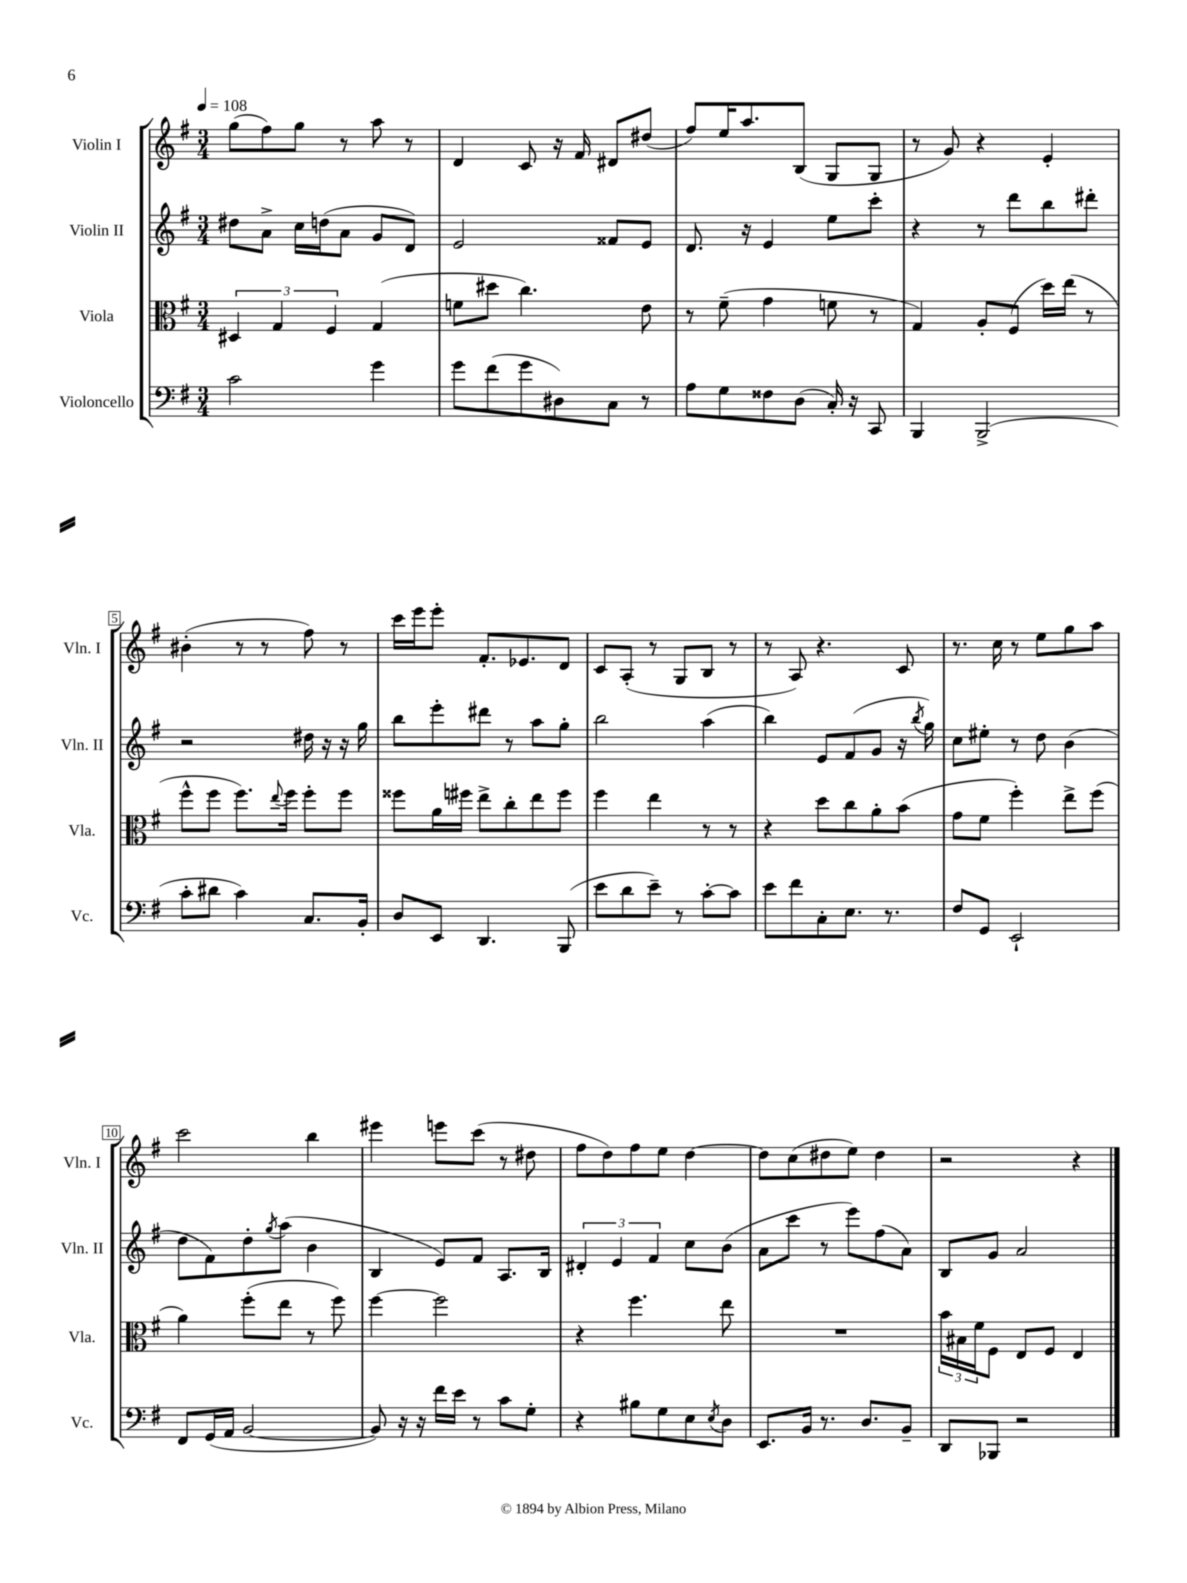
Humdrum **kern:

**kern	**kern	**kern	**kern
*staff4	*staff3	*staff2	*staff1
*clefF4	*clefC3	*clefG2	*clefG2
*k[f#]	*k[f#]	*k[f#]	*k[f#]
*M3/4	*M3/4	*M3/4	*M3/4
*MM108	*MM108	*MM108	*MM108
2c\	6D#/	8dd#\L	(8gg\L
.	.	8a^\J	8ff#\)
.	6G/	.	.
.	.	16cc\LL	8gg\J
.	.	(16dd\J	.
.	6F#/	.	.
.	.	8a\J	8r
4g\	(4G/	8g/L	8aa\
.	.	8d/J)	8r
=	=	=	=
8g\L	8f\L	2e/	4d/
(8f#\	8dd#\J	.	.
8g\	4.cc\)	.	8c/
8D#\)	.	.	16r
.	.	.	16f#/
8C\J	.	8f##/L	8d#/L
8r	8e\	8e/J	(8dd#/J
=	=	=	=
8A\L	8r	8.d/	8ff#/L)
8G\	(8f#~\	.	16ee/K
.	.	16r	8.aa/
8F##\	4g\	4e/	.
(8D\J	.	.	(8B/J
16C'/)	8f\	8ee\L	8G/L
16r	.	.	.
8CC/	8r	8ccc'\J	8G/J
=	=	=	=
4BBB/	4G/)	4r	8r
.	.	.	8g/)
(2BBB^/	8A'/L	8r	4r
.	(8F#/J	8ddd\L	.
.	16dd\LL)	8bb\	4e'/
.	(16ee\JJ	.	.
.	8r	8ddd#'\J	.
=	=	=	=
8c'\L	8ff#^^\L	2r	(4b#'\
8d#\J	8ff#\J	.	.
4c\)	8.ff#\L)	.	8r
.	.	.	8r
.	8qqee/	.	.
.	16ff#\Jk	.	.
8.C/L	8ff#'\L	16dd#\	8ff#\)
.	.	16r	.
.	8ff#\J	16r	8r
16BB'/Jk	.	16gg\	.
=	=	=	=
8D/L	8ff##\L	8bb\L	16ccc\LL
.	.	.	16eee\J
8EE/J	16a\L	8eee'\	8eee'\J
.	16ff#\JJ	.	.
4.DD/	8ee^\L	8ddd#\J	8.f#'/L
.	8cc'\	8r	.
.	.	.	8.e-/
.	8ee\	8aa\L	.
(8BBB/	8ff#\J	8gg'\J	8d/J
=	=	=	=
8e\L	4ff#\	2bb\	8c/L
8d\	.	.	(8A'/J
8e~\J)	4ee\	.	8r
8r	.	.	8G/L
[8c'\L	8r	(4aa\	8B/J
8c\]J	8r	.	8r
=	=	=	=
8e\L	4r	4bb\)	8r
8f#\	.	.	8A/)
8C'\	8dd\L	8e/L	4.r
8.E\J	8cc\	(8f#/	.
.	8a'\	8g/J	.
8.r	.	.	.
.	(8b\J	16r	8c/
.	.	8qbb/	.
.	.	16gg\)	.
=	=	=	=
8F#/L	8g\L	8cc\L	8.r
8GG/J	8f#\J	8ee#'\J	.
.	.	.	16cc\
2EE`/	4ff#'\)	8r	8r
.	.	8dd\	8ee\L
.	8ee^\L	(4b\	8gg\
.	(8ff#\J	.	8aa\J
=	=	=	=
8FF#/L	4a\)	8dd\L	2ccc\
(16GG/L	.	8f#\)	.
16AA/JJ	.	.	.
[2BB/	(8ff#'\L	8dd'\	.
.	.	8qgg/	.
.	8ee\J	(8aa\J	.
.	8r	4b\	4bb\
.	8ff#\)	.	.
=	=	=	=
8BB/])	[4ff#\	4B/	4eee#\
16r	.	.	.
16r	.	.	.
16f#\LL	2ff#\]	8e/L)	8eee\L
16e\JJ	.	.	.
8r	.	8f#/J	(8ccc\J
8c\L	.	8.A/L	8r
8G'\J	.	.	8dd#\
.	.	16B/Jk	.
=	=	=	=
4r	4r	6d#'/	8ff#\L
.	.	.	8dd\)
.	.	6e/	.
8B#\L	4.ff#\	.	8ff#\
.	.	6f#/	.
8G\	.	.	8ee\J
8E\	.	8cc\L	[4dd\
8qE/	.	.	.
8D\J	8ee\	(8b\J	.
=	=	=	=
8.EE/L	2.r	8a\L	8dd\]L
.	.	8ccc\J	(8cc\
16BB/Jk	.	.	.
8.r	.	8r	8dd#\
.	.	8eee\L)	8ee\J)
8.D/L	.	.	.
.	.	(8ff#\	4dd#\
8BB~/J	.	8a\J)	.
=	=	=	=
8DD/L	24b\LL	8B/L	2r
.	24B#\	.	.
.	24f#\J	.	.
8BBB-/J	8F#\J	8g/J	.
2r	8E/L	2a/	.
.	8F#/J	.	.
.	4E/	.	4r
==	==	==	==
*-	*-	*-	*-
